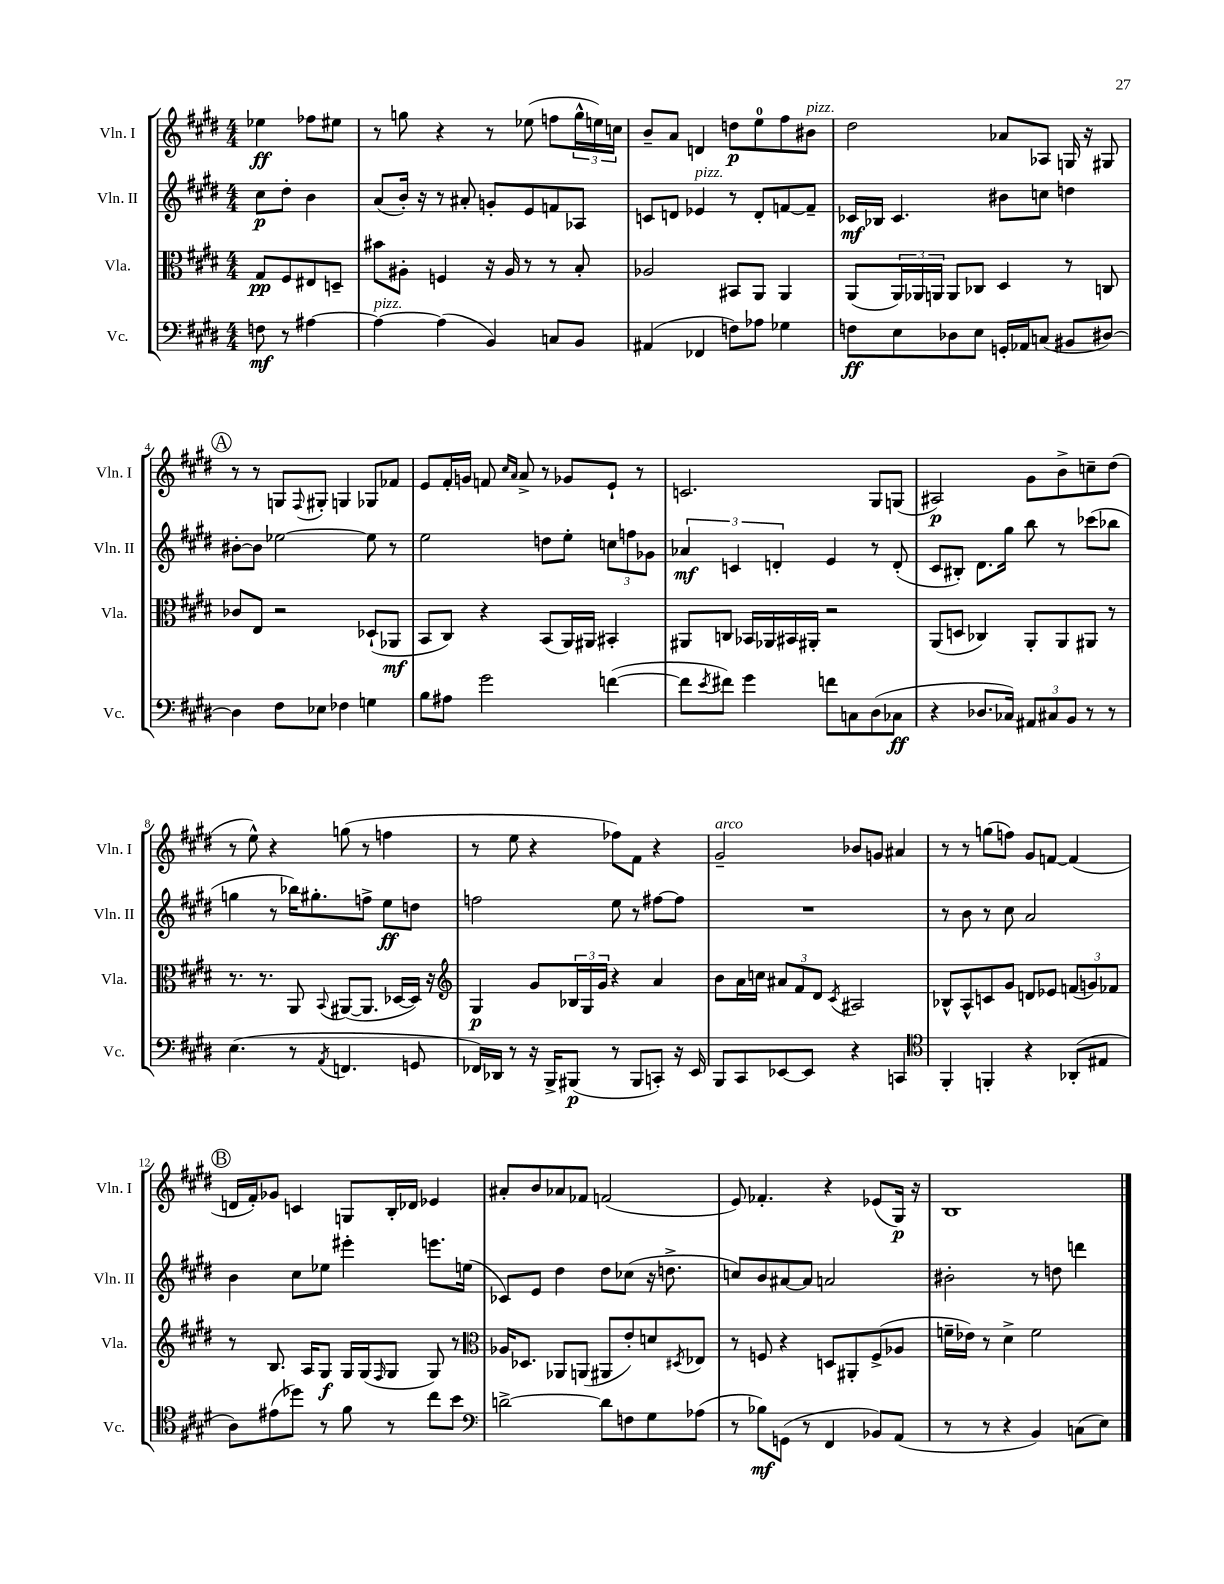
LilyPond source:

<<
\new StaffGroup <<
\new Staff = "s0" \with { instrumentName = "Vln. I" shortInstrumentName = "Vln. I" } {
    \clef treble \key e \major \numericTimeSignature \time 4/4 \partial 2
    ees''4\ff fes''8 eis''8 |
    r8 g''8 r4 r8 ees''8( f''8 \tuplet 3/2 { g''16-^ e''16) c''16 } |
    b'8-- a'8 d'4 d''8\p e''8-0 fis''8 bis'8^\markup { \italic "pizz." } |
    dis''2 aes'8 aes8 g16 r16 gis8 |
    \mark \markup { \circle "A" } r8 r8 g8 \appoggiatura { fis8 } gis8-. g4 ges8 fes'8 |
    e'8 fis'16-. g'16 f'8 \grace { cis''16 a'16 } a'8-> r8 ges'8 e'8-! r8 |
    c'2. gis8 g8( |
    ais2\p) gis'8 b'8-> c''8-- dis''8( |
    r8 e''8-^) r4 g''8( r8 f''4 |
    r8 e''8 r4 fes''8) fis'8 r4 |
    gis'2--^\markup { \italic "arco" } bes'8 g'8 ais'4 |
    r8 r8 g''8( f''8) gis'8 f'8~ f'4( |
    \mark \markup { \circle "B" } d'16 fis'16-.) ges'8 c'4 g8 b16-. des'16 ees'4 |
    ais'8-. b'8 aes'8 fes'8 f'2( |
    e'8) fes'4.-. r4 ees'8( gis16\p) r16 |
    b1 \bar "|." |
}
\new Staff = "s1" \with { instrumentName = "Vln. II" shortInstrumentName = "Vln. II" } {
    \clef treble \key e \major \numericTimeSignature \time 4/4 \partial 2
    cis''8\p dis''8-. b'4 |
    a'8( b'16-.) r16 r8 ais'8-. g'8-. e'8 f'8 aes8 |
    c'8 d'8 ees'4^\markup { \italic "pizz." } r8 d'8-. f'8~ f'8-- |
    ces'16\mf bes16 ces'4. bis'8 c''8 d''4 |
    \mark \markup { \circle "A" } bis'8~-. bis'8 ees''2~ ees''8 r8 |
    e''2 d''8 e''8-. \tuplet 3/2 { c''8 f''8 ges'8 } |
    \tuplet 3/2 { aes'4\mf c'4 d'4-. } e'4 r8 d'8-.( |
    cis'8 bis8-.) dis'8. gis''16 b''8 r8 ces'''8( bes''8 |
    g''4 r8 bes''16) gis''8.-. f''8-> e''8\ff d''8 |
    f''2 e''8 r8 fis''8~ fis''8 |
    R1 |
    r8 b'8 r8 cis''8 a'2 |
    \mark \markup { \circle "B" } b'4 cis''8 ees''8 eis'''4-. e'''8. e''16( |
    ces'8) e'8 dis''4 dis''8 ces''8( r16 d''8.-> |
    c''8) b'8 ais'8~ ais'8 a'2 |
    bis'2-. r8 d''8 d'''4 \bar "|." |
}
\new Staff = "s2" \with { instrumentName = "Vla." shortInstrumentName = "Vla." } {
    \clef alto \key e \major \numericTimeSignature \time 4/4 \partial 2
    gis8\pp fis8 eis8 d8-- |
    bis'8 ais8-. f4 r16 ais16 r8 r8 b8-. |
    aes2 bis,8 a,8 a,4 |
    a,8( \tuplet 3/2 { a,16) aes,16 a,16 } a,8 ces8 dis4 r8 c8 |
    \mark \markup { \circle "A" } ces'8 e8 r2 des8-!( aes,8\mf |
    b,8 cis8) r4 b,8( a,16) ais,16 bis,4-. |
    ais,8 c8 bes,16 aes,16 bis,16 ais,16-. r2 |
    a,8( d8 ces4) a,8-. a,8 ais,8 r8 |
    r8. r8. a,8 \appoggiatura { b,8 } ais,8~( ais,8. des16~ des16) r16 |
    \clef treble gis4\p gis'8 \tuplet 3/2 { bes16 gis16 gis'16 } r4 a'4 |
    b'8 a'16 c''16 \tuplet 3/2 { ais'8 fis'8 dis'8 } \acciaccatura { cis'8 } ais2 |
    bes8-^ a8-^ c'8 gis'8 d'8 ees'8 \tuplet 3/2 { f'8( g'8) fes'8 } |
    \mark \markup { \circle "B" } r8 b8. a16 gis8\f gis16 gis16( \grace { fis16 } gis8 gis8) r8 |
    \clef alto aes16 des8. aes,8 a,8( ais,8 e'8-.) d'8 \acciaccatura { dis8 } ees8 |
    r8 f8 r4 d8 ais,8-. f8->( aes8 |
    f'16-- ees'16) r8 dis'4-> f'2 \bar "|." |
}
\new Staff = "s3" \with { instrumentName = "Vc." shortInstrumentName = "Vc." } {
    \clef bass \key e \major \numericTimeSignature \time 4/4 \partial 2
    f8\mf r8 ais4~ |
    ais4~^\markup { \italic "pizz." } ais4( b,4) c8 b,8 |
    ais,4( fes,4 f8) aes8 ges4 |
    f8\ff e8 des8 e8 g,16-. aes,16 c8( bis,8 dis8~) |
    \mark \markup { \circle "A" } dis4 fis8 ees8 fes4 g4 |
    b8 ais8 gis'2 f'4~( |
    f'8 \acciaccatura { e'8 } fis'8) gis'4 f'8 c8 dis8( ces8\ff |
    r4 des8. ces16) \tuplet 3/2 { ais,8 cis8 b,8 } r8 r8 |
    e4.( r8 \acciaccatura { a,8 } f,4. g,8 |
    fes,16) des,16 r8 r16 b,,16-> bis,,8\p( r8 bis,,8 c,8-.) r16 e,16 |
    b,,8 cis,8 ees,8~ ees,8 r4 c,4 |
    \clef tenor fis,4-. f,4-. r4 aes,8-.( eis8 |
    \mark \markup { \circle "B" } a8) eis'8( des''8) r8 fis'8 r8 cis''8 b'8 |
    \clef bass d'2~-> d'8 f8 gis8 aes8( |
    r8 bes8\mf) g,8( r8 fis,4 bes,8) a,8( |
    r8 r8 r4 b,4) c8( e8) \bar "|." |
}
>>
>>
